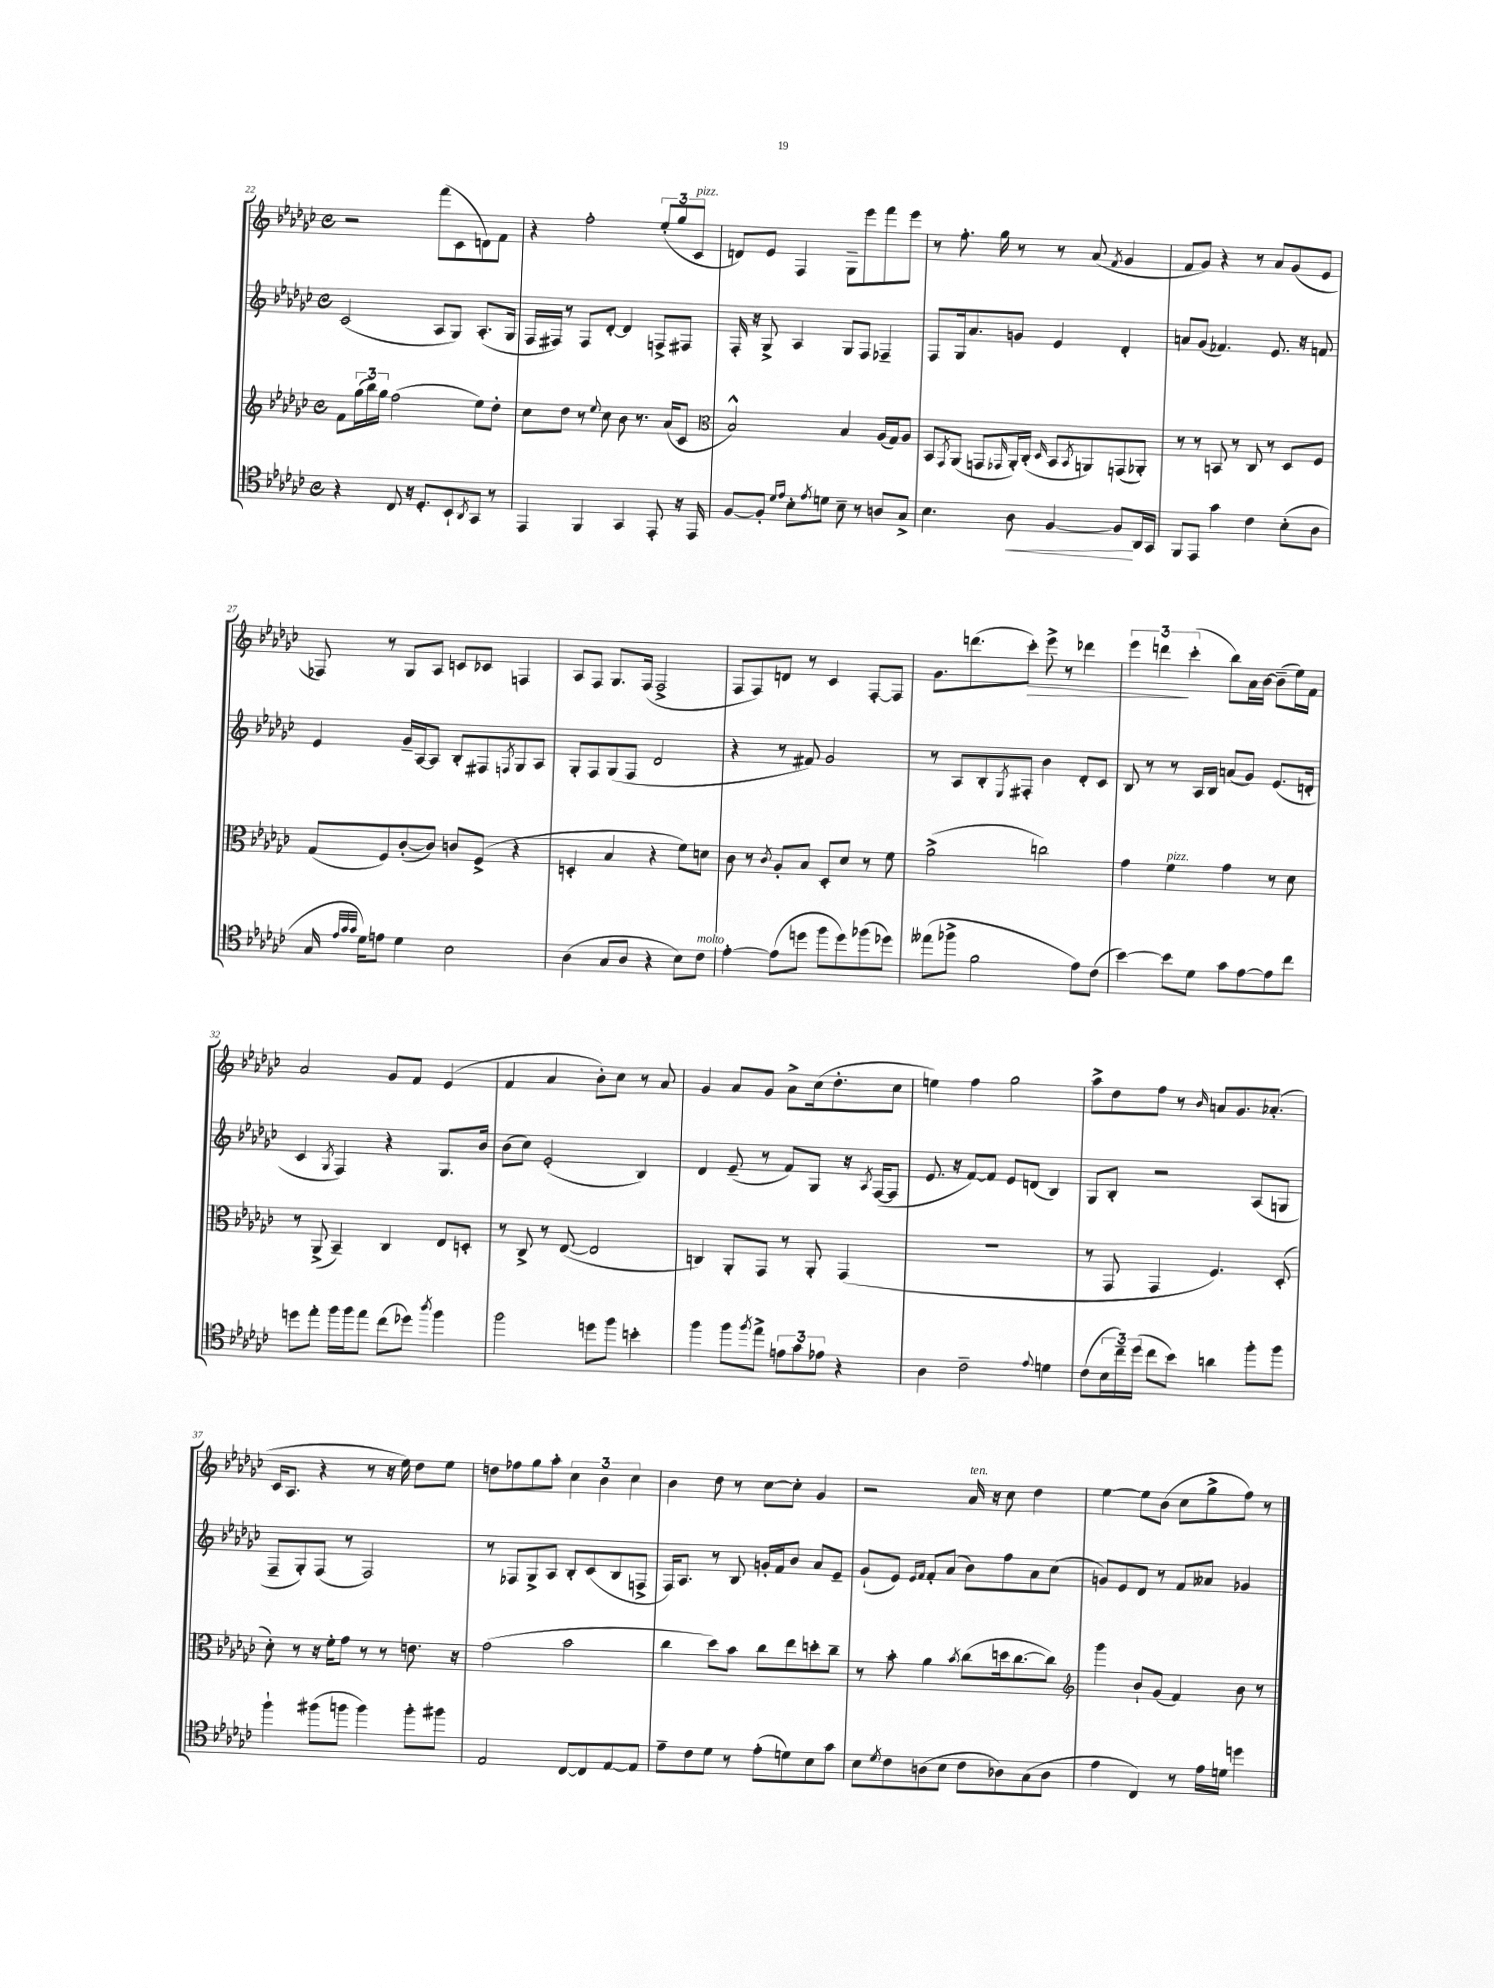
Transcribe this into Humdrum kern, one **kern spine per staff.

**kern	**kern	**kern	**kern
*staff4	*staff3	*staff2	*staff1
*clefC4	*clefG2	*clefG2	*clefG2
*k[b-e-a-d-g-c-]	*k[b-e-a-d-g-c-]	*k[b-e-a-d-g-c-]	*k[b-e-a-d-g-c-]
*M4/4	*M4/4	*M4/4	*M4/4
*met(c)	*met(c)	*met(c)	*met(c)
4r	8f\L	(2c-/	2r
.	(24gg-\L	.	.
.	24bb-\)	.	.
.	24gg-\JJ	.	.
8C-/	(2ff\	.	.
16r	.	.	.
8.D-'/L	.	.	.
.	.	8A-/L	(8fff\L
8BB-`/	.	8G-/J)	8c-\
8qAA-/	.	.	.
8GG-/J	8ee-\L)	(8.A-'/L	8d\)
8r	8dd-'\J	.	8f\J
.	.	16G-/Jk	.
=	=	=	=
4EE-/	8cc-\L	16F/LL	4r
.	.	16F#/JJ)	.
.	8dd-\J	8r	.
4FF/	8r	8F#/L	2ff'\
.	8qqee-/	.	.
.	8cc-\	[8d-'/J	.
4GG-/	8b-\	4d-/]	.
.	8.r	.	.
8EE-'/	.	8F^/L	(12ee-'/L
.	(16a-/LK	.	.
.	.	.	12gg-/
16r	8c-/J	8F#/J	.
.	.	.	12c-/J
16EE-/	.	.	.
=	=	=	=
*	*clefC3	*	*
[8F/L	2B-^^/)	16F'/	8d/L)
.	.	16r	.
8F'/]J	.	8G-^/	8e-/J
16qqd-/LL	.	.	.
16qqe-/JJ	.	.	.
8B-'\L	.	4A-/	4F/
8qe-/	.	.	.
8d\J	.	.	.
8B-~\	4B-/	8G-/L	8G-~\L
8r	.	8F/J	8eee-\
8A/L	(16A-/LL	4F-~/	8fff\
.	16G-/J)	.	.
8G-^/J	8A-/J	.	8eee-\J
=	=	=	=
4.B-\	8BB-/L	8F/L	8r
.	8qGG-/	.	.
.	(8AA-/J	16G-/k	8.ff'\
.	.	8.a-/	.
.	8GG/L	.	.
.	.	.	16gg-\
.	16qqGG-/	.	.
8A-\	16AA-'/L)	8g/J	8r
.	(16C-'/JJ	.	.
.	16qqD-/	.	.
[4F/	8BB-/L	4e-/	8r
.	8qBB-/	.	.
.	8AA/)	.	(8a-/
.	.	.	8qf/
8F/]L	(8GG/	4d-'/	4g-/
16AA-/L	8AA-'/J)	.	.
16GG-/JJ	.	.	.
=	=	=	=
8FF/L	8r	8a/L	8f/L
8EE-/J	8r	(8g-/J	8g-/J)
4g-\	8BB/	4.f-/)	4r
.	8r	.	.
4c-\	8C-/	.	8r
.	8r	8.e-/	8a-/L
(8B-'\L	8D-/L	.	(8g-/
.	.	16r	.
8A-\J	8F/J	8f/	8e-/J
=	=	=	=
16G-/	(8G-/L	4e-/	8F-/)
32qqe-/LLL	.	.	.
32qqg-/	.	.	.
32qqg-/JJJ	.	.	.
16d-\LK)	.	.	.
8e\J	8F/)	.	8r
4d-\	([8c-'/	16g-~/LL	8G-/L
.	.	[16A-/J	.
.	8c-/]J)	8A-/]J	8A-/J
2B-\	8c/L	8B-'/L	8c/L
.	(8F^/J	8F#/	8c-/J
.	.	8qF/	.
.	4r	8G-/	4F/
.	.	8A-/J	.
=	=	=	=
(4A-\	4D'/	8G-'/L	8A-/L
.	.	8F/	8F/J
8G-/L	4B-/	(8G-/	8.G-/L
8A-/J	.	8F/J	.
.	.	.	(16F/Jk
4r	4r	2d-/	2F^/
8B-\L)	8f\L)	.	.
8c-\J	8d\J	.	.
=	=	=	=
[4e-'\	8c-\	4r	8F/L
.	8r	.	8F/)
.	8qc-/	.	.
(8e-\]L	8A-'/L	8r	8d/J
8dd\J	8B-/J	8f#/)	8r
8ff\L	8D-'/L	2g-/	4c-/
8dd\)	8d-/J	.	.
(8ff-\	8r	.	[8F'/L
8dd-\J)	8f\	.	8F/]J
=	=	=	=
(8ee--\L	(2a-^\	8r	8.g-\L
8ff-^\J	.	8A-/L	.
.	.	.	(8.ddd\
2f\	.	8B-'/	.
.	.	8qE-/	.
.	.	8F#'/J	8ccc-'\J)
.	2cc\)	4b-\	8eee-^\
.	.	.	8r
8e-\L)	.	8d-'/L	4ddd-\
(8c-\J	.	8c-/J	.
=	=	=	=
[4b-\)	4g-\	8B-/	6eee-\
.	.	8r	.
.	.	.	6ddd\
8b-\]L	4f\	8r	.
.	.	.	(6ccc-'\
8d-\J	.	16A-/LL	.
.	.	16B-/JJ	.
8g-\L	4g-\	(8a/L	8bb-\L)
[8e-\	.	8g-/J)	16a-\L
.	.	.	[16b-\JJ
8e-\]	8r	(8.e-/L	(8b-~\]L
8cc-\J	8d-\	.	16ee-\L)
.	.	16d'/Jk	16f\JJ
=	=	=	=
8dd\L	8r	4c-/	2a-/
8ee-'\J	(8AA-^/	.	.
.	.	8qG-/	.
16ff\LL	4BB-~/)	4F/)	.
16ff\J	.	.	.
8ee-\J	.	.	.
(8cc-\L	4C-/	4r	8g-/L
8dd-\J)	.	.	8f/J
8qaa-/	.	.	.
4ff\	8E-/L	8.G-/L	(4e-/
.	8D'/J	.	.
.	.	16b-/Jk	.
=	=	=	=
2ff\	8r	(8b-\L	4f/
.	8C-^/	8cc-\J)	.
.	8r	(2e-'/	4a-/
.	([8E-/	.	.
8dd\L	2E-/]	.	8b-'\L)
8ff\J	.	.	8cc-\J
4b'\	.	4B-/)	8r
.	.	.	8a-/
=	=	=	=
4ff\	4C/)	4d-/	4g-/
8ff\L	8AA-'/L	(8e-~/	8a-/L
8qff/	.	.	.
8ee-^\J	8GG-/J	8r	8g-/J
12e\L	8r	8f/L)	8a-^\L
12g-\	.	.	.
.	8AA-'/	8G-/J	(16cc-\k
12e-\J	.	.	.
.	.	.	8.dd-'\
4r	(4GG-/	16r	.
.	.	8qA-/	.
.	.	([16F/LK	.
.	.	8F/]J	8cc-\J
=	=	=	=
4A-\	1r	8.e-/	4ee\)
.	.	16r	.
2c-~\	.	[8f/L)	4ff\
.	.	8f/]J	.
.	.	8e-/L	2gg-\
.	.	(8d/J	.
8qqe-/	.	.	.
4d\	.	4B-/)	.
=	=	=	=
(8c-\L	8r	8G-/L	8aa-^\L
24B-\L	8GG-/	8B-'/J	8dd-\
24cc-~\)	.	.	.
(24dd-\JJ	.	.	.
8cc-\L	4GG-/	2r	8ff\J
8b-\J)	.	.	8r
.	.	.	16qqb-/
4a\	4.F/)	.	8a/L
.	.	.	8.g-/
8ff'\L	.	(8A-/L	.
.	.	.	(8.a-'/J
8ff\J	(8D-'/	8G/J	.
=	=	=	=
4ff`\	8d-'\)	8F~/L	16c-/LK
.	.	.	8.A-/J
.	8r	8G-'/)	.
(8ff#\L	16r	(8F/J	4r
.	16f'\LK	.	.
8ff\J	8g-\J	8r	.
4ff\)	8r	2F/)	8r
.	8r	.	16r
.	.	.	16ee-\)
8ff'\L	8.e\	.	8dd-\L
8ff#\J	.	.	8ee-\J
.	16r	.	.
=	=	=	=
2E-/	(2g-\	8r	8dd\L
.	.	8F-/L	8ff-\
.	.	8G-^/	8gg-\
.	.	8A-/J	8aa-'\J
[8C-/L	2b-\	8B-'/L	6cc-\
8C-/]	.	(8c-/	.
.	.	.	6b-\
[8E-/	.	8B-/	.
.	.	.	6cc-\
8E-/]J	.	8F^/J	.
=	=	=	=
8e-~\L	4cc-\	16F/LK)	4b-\
.	.	8.A-/J	.
8c-\	.	.	.
8d-\J	8dd-\L)	8r	8dd-\
8r	8b-\J	8B-/	8r
(8e-'\L	8cc-\L	16g'/LL	[8cc-\L
.	.	16f/J	.
8d\)	8ee-\	8b-/J	8cc-'\]J
8B-\	8dd'\	8a-/L	4g-/
8g-\J	8cc-~\J	8e-~/J	.
=	=	=	=
8B-\L	8r	(8g-`/L	2r
8qd-/	.	.	.
8c-\	8b-'\	8e-/J)	.
.	.	16qqe-/LL	.
.	.	16qqf/JJ	.
(8A\	4a-\	8f'/L	.
8B-\J	.	(8a-/J	.
.	8qb-/	.	.
8c-\L	(8cc-\L	8b-\L)	16a-/
.	.	.	16r
8A-\)	16dd\k	8ff\	8cc-\
.	[8.cc-\	.	.
(8G-\	.	8a-\	4dd-\
8A-\J	8cc-\]J)	(8cc-\J	.
=	=	=	=
*	*clefG2	*	*
4e-\	4ggg-\	8g/L)	[4ee-\
.	.	8e-/	.
4C-/)	8b-`/L	8d-/J	8ee-\]L
.	(8g-/J	8r	(8b-\J
8r	4f/)	8f/L	8cc-\L
16e-\LL	.	8a--/J	8gg-^\
16d\JJ	.	.	.
4dd\	8b-\	4g-/	8ff\J)
.	8r	.	8r
==	==	==	==
*-	*-	*-	*-
